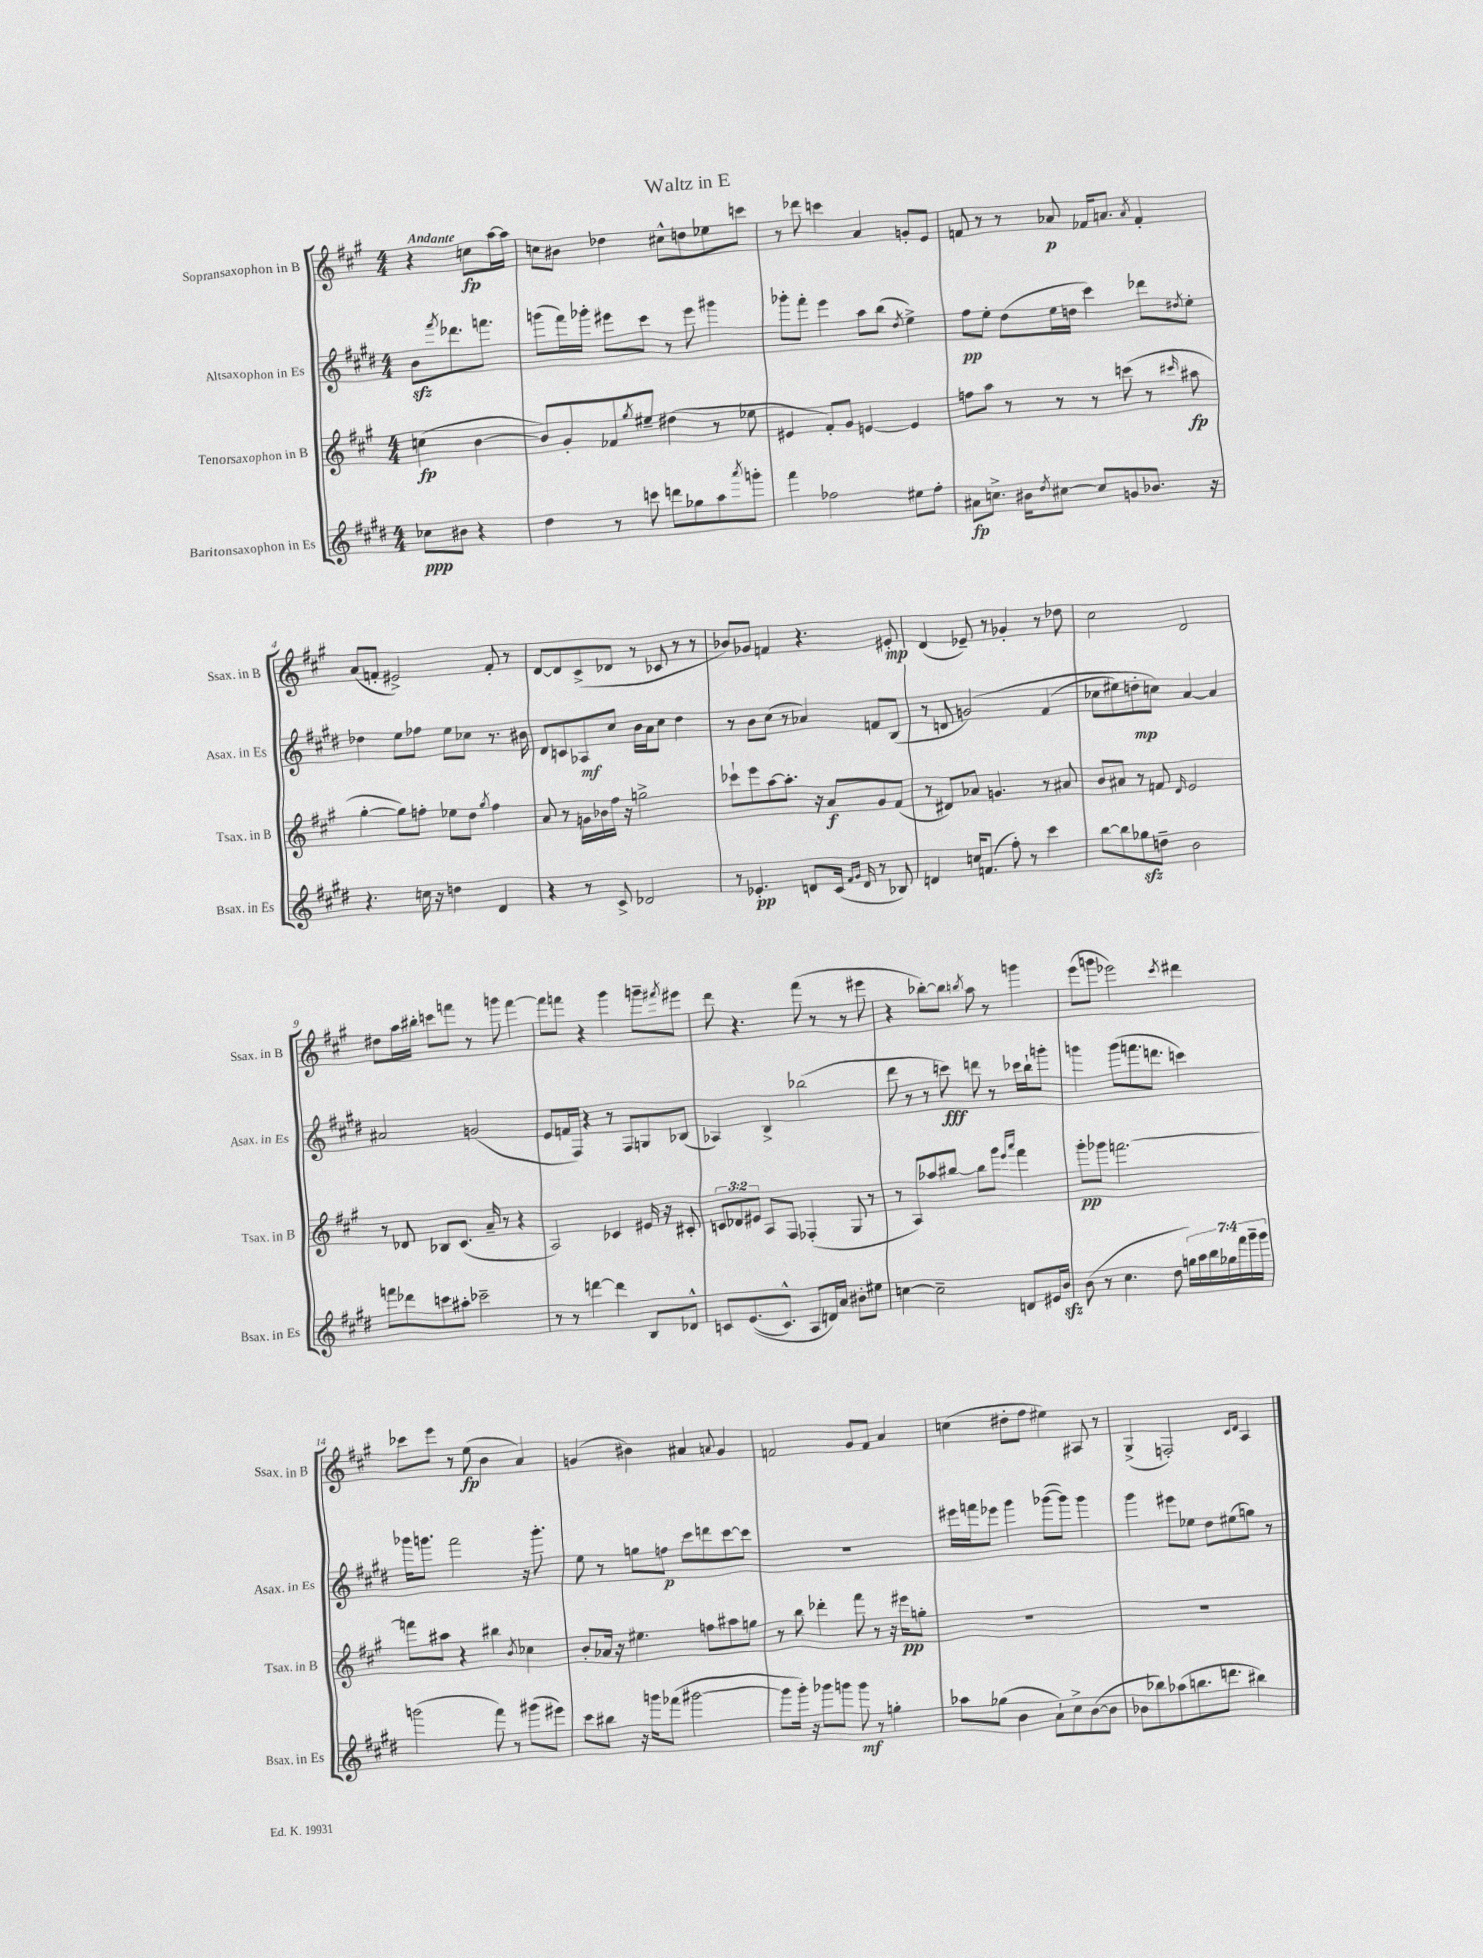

**kern	**kern	**kern	**kern
*staff4	*staff3	*staff2	*staff1
*clefG2	*clefG2	*clefG2	*clefG2
*k[f#c#g#d#]	*k[f#c#g#]	*k[f#c#g#d#]	*k[f#c#g#]
*M4/4	*M4/4	*M4/4	*M4/4
8cc-	(4cc	8b	4r
.	.	8qfff#	.
8b#	.	8.ddd-	.
4r	[4b	.	8cc
.	.	8.fff	.
.	.	.	[16aa
.	.	.	16aa]
=	=	=	=
4dd#	8b])	(8ggg	8cc
.	8g#'	16fff#)	8b#
.	.	16ggg-'	.
8r	8f-	8eee#	4dd-
.	8qgg#	.	.
8ccc	8ee#~	8ccc#	.
8ddd	(4dd#	8r	8cc#^^
8gg-	.	8eee#	8dd
8aa	8r	4ggg#	8ee-
8qaaa	.	.	.
8ggg'	8ee-	.	8ccc
=	=	=	=
4fff#	4e#	8ggg-'	8r
.	.	8fff#'	8ddd-
2ff-	8f#')	4eee	4ccc
.	8g#	.	.
.	[4e	8aa	4a
.	.	(8bb	.
.	.	8qdd#	.
8ee#	4e]	4ee^)	8g'
8ff-'	.	.	8e
=	=	=	=
8a#	8ff	8ff#	8f
8.cc^	8aa	8ee'	8r
.	8r	(8dd#	8r
16b#	.	.	.
8qdd#	.	.	.
[8cc#	8r	16ee	8a-
.	.	16dd	.
8cc#]	8r	4ccc#)	16f-
.	.	.	8.a
8g	(8ccc	.	.
.	.	.	8qa
8.b-	8r	8ddd-	4f-'
.	16qqccc#	8qdd#	.
.	8aa#	8ee'	.
16r	.	.	.
=	=	=	=
4.r	[4gg#'	4dd-	(8a
.	.	.	8f'
.	8gg#])	8ee	2e#^)
16cc	8ff'	8ff-	.
16r	.	.	.
4dd	8ee-	8ee	.
.	8dd	8cc-	.
.	8qgg#	.	.
4d#	4ff	8.r	8f'
.	.	.	8r
.	.	16b#	.
=	=	=	=
4r	8a	8d#	[8d
.	8r	8c	8d]
8r	16g	8A-	(8c#^
.	16b-	.	.
8c#^	16ff#	8cc#	8d-
.	16r	.	.
2d-	2gg^	16b	8r
.	.	16a	.
.	.	8cc#	8c-
.	.	4dd#	8r
.	.	.	8r
=	=	=	=
8r	8ccc-`	8r	8b-)
4.e-'	8eee	8b	8g-
.	[8aa	(8cc#	4f
.	8.aa']	8r	.
8d	.	4a-)	4.r
.	16r	.	.
(16c#	8a	.	.
16qqf#	.	.	.
16qqg#	.	.	.
16d	.	.	.
8r	8g#	8f	.
8B-)	(8f#	(8B	8e#'
=	=	=	=
4d	8r	8r	(4d
.	8d#)	8d	.
16cc	8a-	&(2g)	8e-~)
(8.f	.	.	.
.	4.g	.	8r
8ff#')	.	.	4g-'
8r	.	.	.
4ccc#	8r	(4f#	8r
.	8a#	.	8dd-
=	=	=	=
[8bb	8b	8cc-	2cc#
8bb]	8a#	8ee#)	.
8gg-	8r	8dd'	.
8dd~	8f	8cc&)	.
.	16qqd	.	.
2b	2e	[4a	2d
.	.	4a]	.
=	=	=	=
8fff	8r	2a#	8dd#
8ddd-	8d-	.	16aa
.	.	.	16bb#'
8ccc	8B-	.	8ccc
8aa#'	(8.c#	.	8fff
2ccc-~	.	(2g	8r
.	16a~	.	.
.	8r	.	8ggg
.	4r	.	[4fff
=	=	=	=
8r	2A)	8e	8fff]
8r	.	16f	8fff
.	.	16F#)	.
[4ddd	.	4r	4r
4ddd]	4c-	8r	4ggg#
.	.	8F#	.
8B	16e#	8G	8ggg~
.	16r	.	.
.	.	.	8qfff#
8d-^^	8c#'	(8B-	8eee#
=	=	=	=
8c	12c	4A-)	8ddd
.	12d-	.	.
&((8.e	.	.	4.r
.	12e#	.	.
.	8A	4B^	.
8.c^^)	.	.	.
.	8F#	.	.
8A	(4F-'	(2bb-	(8fff#
16d&)	.	.	8r
16a	.	.	.
8b#'	8G#	.	8r
8ee#	8r	.	8eee#
=	=	=	=
[4cc	8r	8ddd#	4r
.	8A)	8r	.
2cc~]	8aa-	8r	[8bb-')
.	[8bb#	8ccc)	8bb-]
.	.	.	8qbb
.	8bb#]	8ddd	8aa
.	8ggg#	8r	8r
.	16qqeee	.	.
.	16qqaaa	.	.
8d	4fff#	16ccc-	4ggg
.	.	16bb`	.
16e#	.	8ggg'	.
16b	.	.	.
=	=	=	=
(8b	8ggg#'	4ggg	(8eee
8r	8ggg-	.	8ggg
4.cc#	[2.fff	(8ggg	2eee-)
.	.	8.fff	.
.	.	8.ddd	.
8dd#	.	.	.
.	.	.	8qccc#
28gg)	.	4ccc)	4ddd#
28aa	.	.	.
28bb	.	.	.
28gg-	.	.	.
28fff#	.	.	.
28ggg#~	.	.	.
28ggg#	.	.	.
=	=	=	=
(2ggg	8fff]	16ggg-	8ccc-
.	.	8.ggg	.
.	8aa#	.	8eee
.	4r	2fff#	8r
.	.	.	(8ee
8fff#)	4bb#	.	4b
8r	.	.	.
.	8qb	.	.
(8ggg#	4cc-	16r	4a)
.	.	8.ggg'	.
8eee#)	.	.	.
=	=	=	=
8ccc#	8b'	8ee	(4g
8bb#	16a-	8r	.
.	16r	.	.
16r	4.ee#	8gg	4b#)
16ggg	.	.	.
(8fff-	.	8ff	.
[2ggg#	.	8ccc#	4a#
.	8ff	8ddd	.
.	.	.	8qqa
.	8aa#	[8ccc#	4g
.	8gg	8ccc#]	.
=	=	=	=
8ggg#]	8r	1r	2f
16ggg#')	8bb	.	.
16r	.	.	.
8ggg-	4ddd-'	.	.
8ggg	.	.	.
8ggg	8fff#	.	8g#
8r	8r	.	8f
4gg'	16r	.	4a
.	16eee#	.	.
.	8gg'	.	.
=	=	=	=
8aa-	1r	16eee#	(4cc
.	.	16fff	.
(8gg-	.	8eee-	.
4b	.	4ggg#	8dd#'
.	.	.	8ff#
8a`)	.	([8ggg-	4ee#)
8cc#^	.	8ggg-])	.
([8b	.	4ggg-	8A#
8b]	.	.	8r
=	=	=	=
8b-	1r	4ggg#	(4G#^
8bb-)	.	.	.
(8aa-	.	8eee#	2F')
8.bb	.	8ee-	.
.	.	8dd#	.
8.ddd	.	.	.
.	.	(8ee#	.
.	.	.	16qqc#
.	.	.	16qqd
4bb#)	.	8gg)	4A
.	.	8r	.
==	==	==	==
*-	*-	*-	*-
